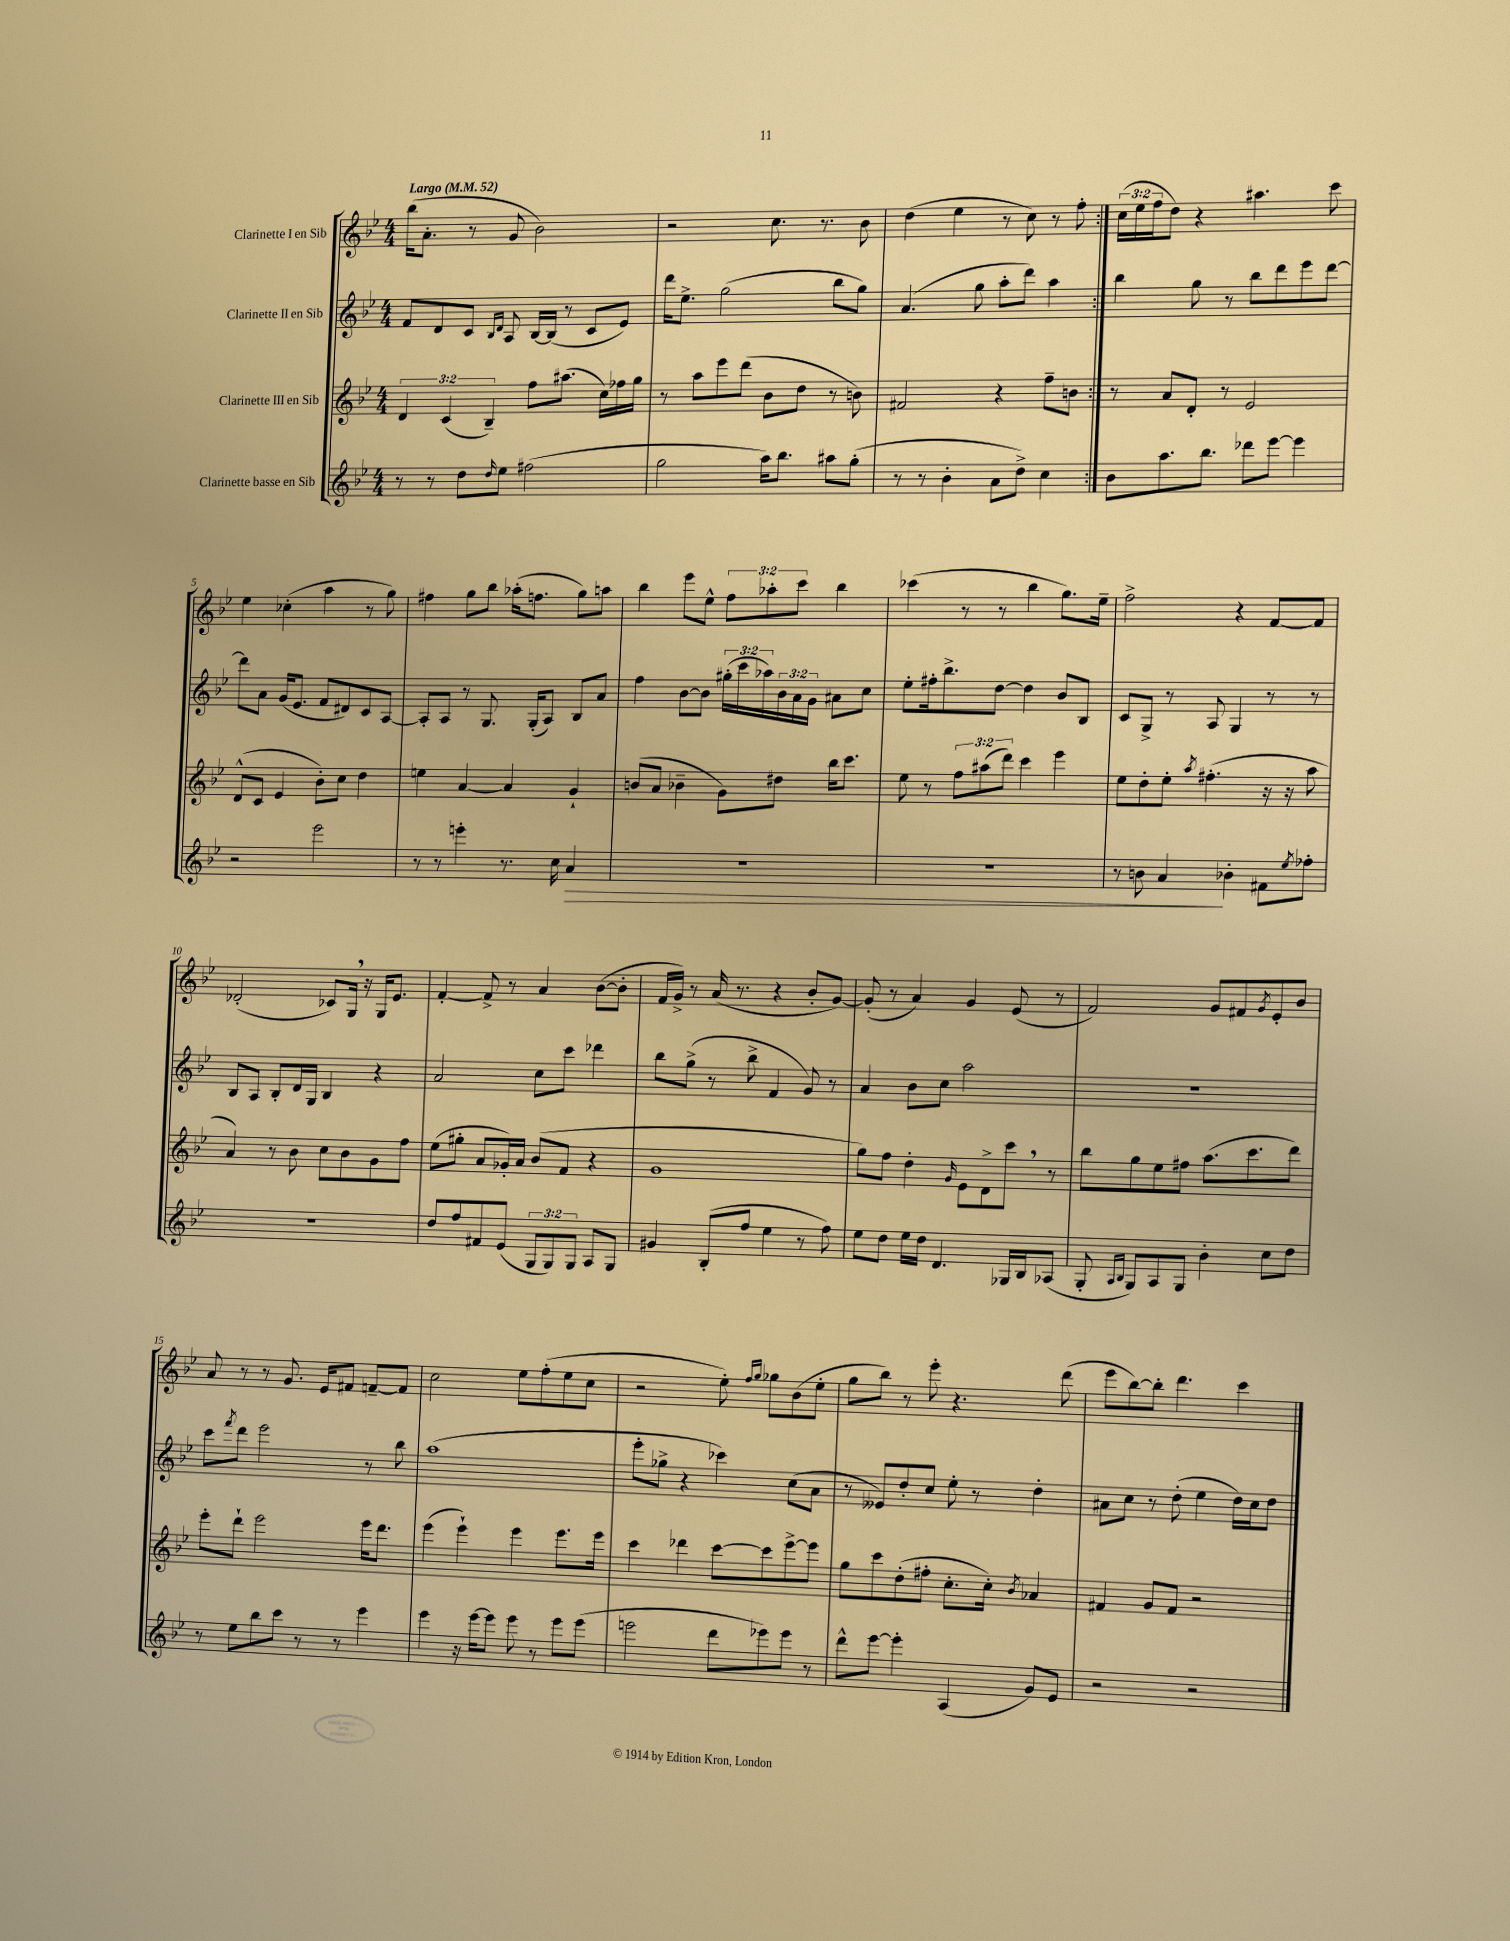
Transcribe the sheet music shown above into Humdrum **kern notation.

**kern	**dynam	**kern	**kern	**kern
*part4	*part4	*part3	*part2	*part1
*staff4	*staff4	*staff3	*staff2	*staff1
*I"Clarinette basse en Sib	*	*I"Clarinette III en Sib	*I"Clarinette II en Sib	*I"Clarinette I en Sib
*clefG2	*	*clefG2	*clefG2	*clefG2
*k[b-e-]	*	*k[b-e-]	*k[b-e-]	*k[b-e-]
*M4/4	*	*M4/4	*M4/4	*M4/4
*MM52	*	*MM52	*MM52	*MM52
=1	=1	=1	=1	=1
!	!	!	!	!LO:TX:a:B:t=Largo
8r	.	6d/	8f/L	(16bb-\KL
.	.	.	.	8.a'\J
8r	.	.	8d/	.
.	.	(6c/	.	.
8dd\L	.	.	8c/J	8r
.	.	6B-~/)	.	.
.	.	.	16qqB-/LL	.
16qqdd/	.	.	16qqd/JJ	.
8ee-\J	.	.	8A/	8g/
(2ff#X\	.	8ff\L	[16B-/LL	2b-\)
.	.	.	(16B-/JJ]	.
.	.	(8.aa#X\J	8r	.
.	.	.	8c/L	.
.	.	16cc\LL)	.	.
.	.	16ff-X\	8e-/J)	.
.	.	16gg\JJ	.	.
=2	=2	=2	=2	=2
2gg\	.	8r	16ddd\KL	2r
.	.	.	8.ee-^\J	.
.	.	8aa\L	.	.
.	.	8eee-\	(2gg\	.
.	.	(8ddd\J	.	.
16aa\KL)	.	8b-\L	.	8.cc\
8.bb-\J	.	.	.	.
.	.	8dd\J	.	.
.	.	.	.	8.r
8aa#X\L	.	8r	8bb-\L	.
(8gg'\J	.	8bn\)	8gg\J)	8b-\
=3	=3	=3	=3	=3
8r	.	2f#X/	(4.a/	(4dd\
8r	.	.	.	.
4b-'\	.	.	.	4ee-\
.	.	.	8gg\	.
8a\L	.	4r	8aa'\L	8r
8dd^\J)	.	.	8ddd\J)	8cc\)
4cc\	.	8ff~\L	4aa\	8r
.	.	8bn\J	.	8ff'\
=4:|!	=4:|!	=4:|!	=4:|!	=4:|!
8b-\L	.	8r	4bb-\	(24cc\LL
.	.	.	.	24ee-\
.	.	.	.	24ff\J
8.aa\	.	8a/L	.	8dd\J)
.	.	8d'/J	8gg\	4r
8.bb-\J	.	.	.	.
.	.	8r	8r	.
8ddd-X\L	.	2e-/	8bb-\L	4.aa#X\
[8eee-\J	.	.	8ddd\	.
4eee-\]	.	.	8eee-\	.
.	.	.	[8ddd\J	8ccc\
!!LO:LB:g=z
=5	=5	=5	=5	=5
2r	.	(8d^^/L	8ddd\L]	4ee-\
.	.	8c/J	8a\J	.
.	.	4e-/	(16g/KL	(4cc-X'\
.	.	.	8.e-/J	.
2eee-\	.	8b-'\L)	8f/L	4aa\
.	.	8cc\J	8d#X/)	.
.	.	4dd\	8c/	8r
.	.	.	[8A/J	8gg\)
=6	=6	=6	=6	=6
8r	.	4een\	8A'/L]	4ff#X\
8r	.	.	8A/J	.
4eeen'\	.	[4a/	8r	8gg\L
.	.	.	8.G/	8bb-\J
8.r	.	4a/]	.	(16aa-X'\KL
.	.	.	(16G'/KL	8.ffn\J
.	.	.	8A/J)	.
16cc\	.	.	.	.
!	!LO:HP:b	!	!	!
4a/	>	4g`/	8B-/L	8gg\L)
.	.	.	8a/J	8aan\J
=7	=7	=7	=7	=7
1r	.	(8bn/L	4ff\	4bb-\
.	.	8a/J	.	.
.	.	4b-X~\	[8b-\L	8eee-\L
.	.	.	8b-\J]	8ee-^^\J
.	.	8g\L)	(24gg#X'\LL	12ff\L
.	.	.	24ccc\	.
.	.	.	24aa-X\)	12aa-X'\
.	.	8dd#X\J	24b-\	.
.	.	.	24a\	12ccc\J
.	.	.	24g\JJ	.
.	.	16bb-\KL	8a#X\L	4bb-\
.	.	8.ccc\J	.	.
.	.	.	8cc\J	.
=8	=8	=8	=8	=8
1r	.	8ee-\	8ee-'\L	(4ccc-X\
.	.	8r	16ff#X'\k	.
.	.	.	8.bb-^\	.
.	.	12ff\L	.	8r
.	.	(12aa#X\	.	.
.	.	.	[8dd\J	8r
.	.	12ddd\J)	.	.
.	.	4ccc\	4dd\]	4bb-\
.	.	4eee-\	8b-/L	8.gg\L)
.	.	.	8B-/J	.
.	.	.	.	16ee-~\Jk
=9	=9	=9	=9	=9
8r	.	8ee-\L	8c/L	2ff^\
8bn\	.	8dd'\	8G^/J	.
4a/	.	8ee-'\J	8r	.
.	.	8qaa/	.	.
.	.	(4.ff#X'\	8A/	.
4b-X'\	]	.	4G/	4r
8f#X\L	.	16r	8r	[8f/L
.	.	16r	.	.
8qee-/	.	.	.	.
8ff-X'\J	.	8aa\	8r	8f/J]
!!LO:LB:g=z
=10	=10	=10	=10	=10
1r	.	4a/)	8B-/L	(2d-X'/
.	.	.	8A/J	.
.	.	8r	8B-'/L	.
.	.	8b-\	16d/L	.
.	.	.	16G/JJ	.
.	.	8cc\L	4B-/	8c-X/L)
.	.	8b-\	.	16G,/Jk
.	.	.	.	16r
.	.	8g\	4r	16G/KL
.	.	.	.	8.e-/J
.	.	8ff\J	.	.
=11	=11	=11	=11	=11
8dd/L	.	(8ee-\L	2a/	[4f'/
8ff/	.	8gg#X'\J	.	.
8f#X/	.	8a/L	.	8f^/]
(8e-/J	.	16g-X'/L)	.	8r
.	.	16a/JJ	.	.
12G/L	.	(8b-/L	8cc\L	4a/
12G/)	.	.	.	.
.	.	8f/J	8ccc\J	.
12G/J	.	.	.	.
8A/L	.	4r	4ddd-X\	([8b-\L
8G/J	.	.	.	8b-'\J]
=12	=12	=12	=12	=12
4g#X/	.	1g	8bb-\L	16f/LL
.	.	.	.	16g^/JJ)
.	.	.	(8gg^\J	8r
(8B-'/L	.	.	8r	(16a/
.	.	.	.	8.r
8ff/J	.	.	8bb-^\	.
4ee-\	.	.	4f/	4r
8r	.	.	8g/)	8b-'/L
8ff\)	.	.	8r	[8g/J)
=13	=13	=13	=13	=13
8ee-\L	.	8gg\L)	4a/	(8g'/]
8dd\J	.	8ff\J	.	8r
16ee-\LL	.	4dd'\	8b-\L	4a/)
16dd\JJ	.	.	.	.
4.d/	.	.	8cc\J	.
.	.	16qqg/	.	.
.	.	8e-\L	2aa\	4g/
.	.	8d^\	.	.
16G-X/LL	.	8ccc,\J	.	(8e-/
16B-/J	.	.	.	.
(8A-X/J	.	8r	.	8r
=14	=14	=14	=14	=14
8G'/	.	8bb-\L	1r	2f/)
16qqA/LL	.	.	.	.
16qqB-/JJ	.	.	.	.
8G/L)	.	8gg\	.	.
8A/	.	8ee-\	.	.
8G/J	.	8ff#X\J	.	.
4b-'\	.	(8.aa\L	.	8g/L
.	.	.	.	8f#X/
.	.	8.ccc\	.	.
.	.	.	.	8qg/
8cc\L	.	.	.	8e-'/
8dd\J	.	8ddd\J)	.	8b-/J
!!LO:LB:g=z
=15	=15	=15	=15	=15
8r	.	8eee-'\L	8ccc\L	8a/
.	.	.	8qfff/	.
8ee-\L	.	8ddd`\J	8ddd\J	8r
8bb-\	.	2eee-\	2eee-\	8r
8ccc\J	.	.	.	8.g/
8r	.	.	.	.
.	.	.	.	16e-/KL
8r	.	.	.	8f#X/J
4eee-\	.	16eee-\KL	8r	[8fn~/L
.	.	8.ddd\J	.	.
.	.	.	8bb-\	8f/J]
=16	=16	=16	=16	=16
4eee-\	.	(4eee-\	(1aa	2cc\
16r	.	4eee-`\)	.	.
[16eee-\KL	.	.	.	.
8eee-\J]	.	.	.	.
8eee-\	.	4eee-\	.	8ee-\L
8r	.	.	.	(8ff'\
8eee-\L	.	8.eee-\L	.	8ee-\
(8eee-\J	.	.	.	8cc\J
.	.	16eee-\Jk	.	.
=17	=17	=17	=17	=17
2eeen\	.	4ccc\	8eee-'\L	2r
.	.	.	8gg-X^\J	.
.	.	4ddd-X\	4r	.
8ddd\L	.	[8ccc\L	4ccc-X\)	8ee-'\)
.	.	.	.	16qqff/LL
.	.	.	.	16qqgg/JJ
8eee-X\)	.	8ccc\]	.	8gg-X\L
8eee-\J	.	[8eee-^\	(8cc\L	(8b-\
8r	.	8eee-\J]	8a\J	8ee-'\J
=18	=18	=18	=18	=18
8ddd^^\L	.	8gg\L	8r	8gg\L
[8eee-\J	.	8ccc\	8e--X/L)	8bb-\J)
4eee-'\]	.	(8dd'\	8dd'/	8r
.	.	8ff#X'\J	8cc/J	8eee-'\
(4A/	.	8.cc'\L	8ee-'\	4.r
.	.	.	8r	.
.	.	16cc'\Jk)	.	.
.	.	8qb-/	.	.
8g/L)	.	4a-X/	4dd'\	.
8e-/J	.	.	.	(8ddd\
=19	=19	=19	=19	=19
2r	.	4f#X/	8a#X\L	8eee-\L
.	.	.	8cc\J	[8bb-\)
.	.	8g/L	8r	8bb-'\J]
.	.	8f#/J	(8dd'\	4.ddd\
2r	.	2r	4ee-\	.
.	.	.	16dd\LL)	4ccc\
.	.	.	16cc\J	.
.	.	.	8dd\J	.
==	==	==	==	==
*-	*-	*-	*-	*-
